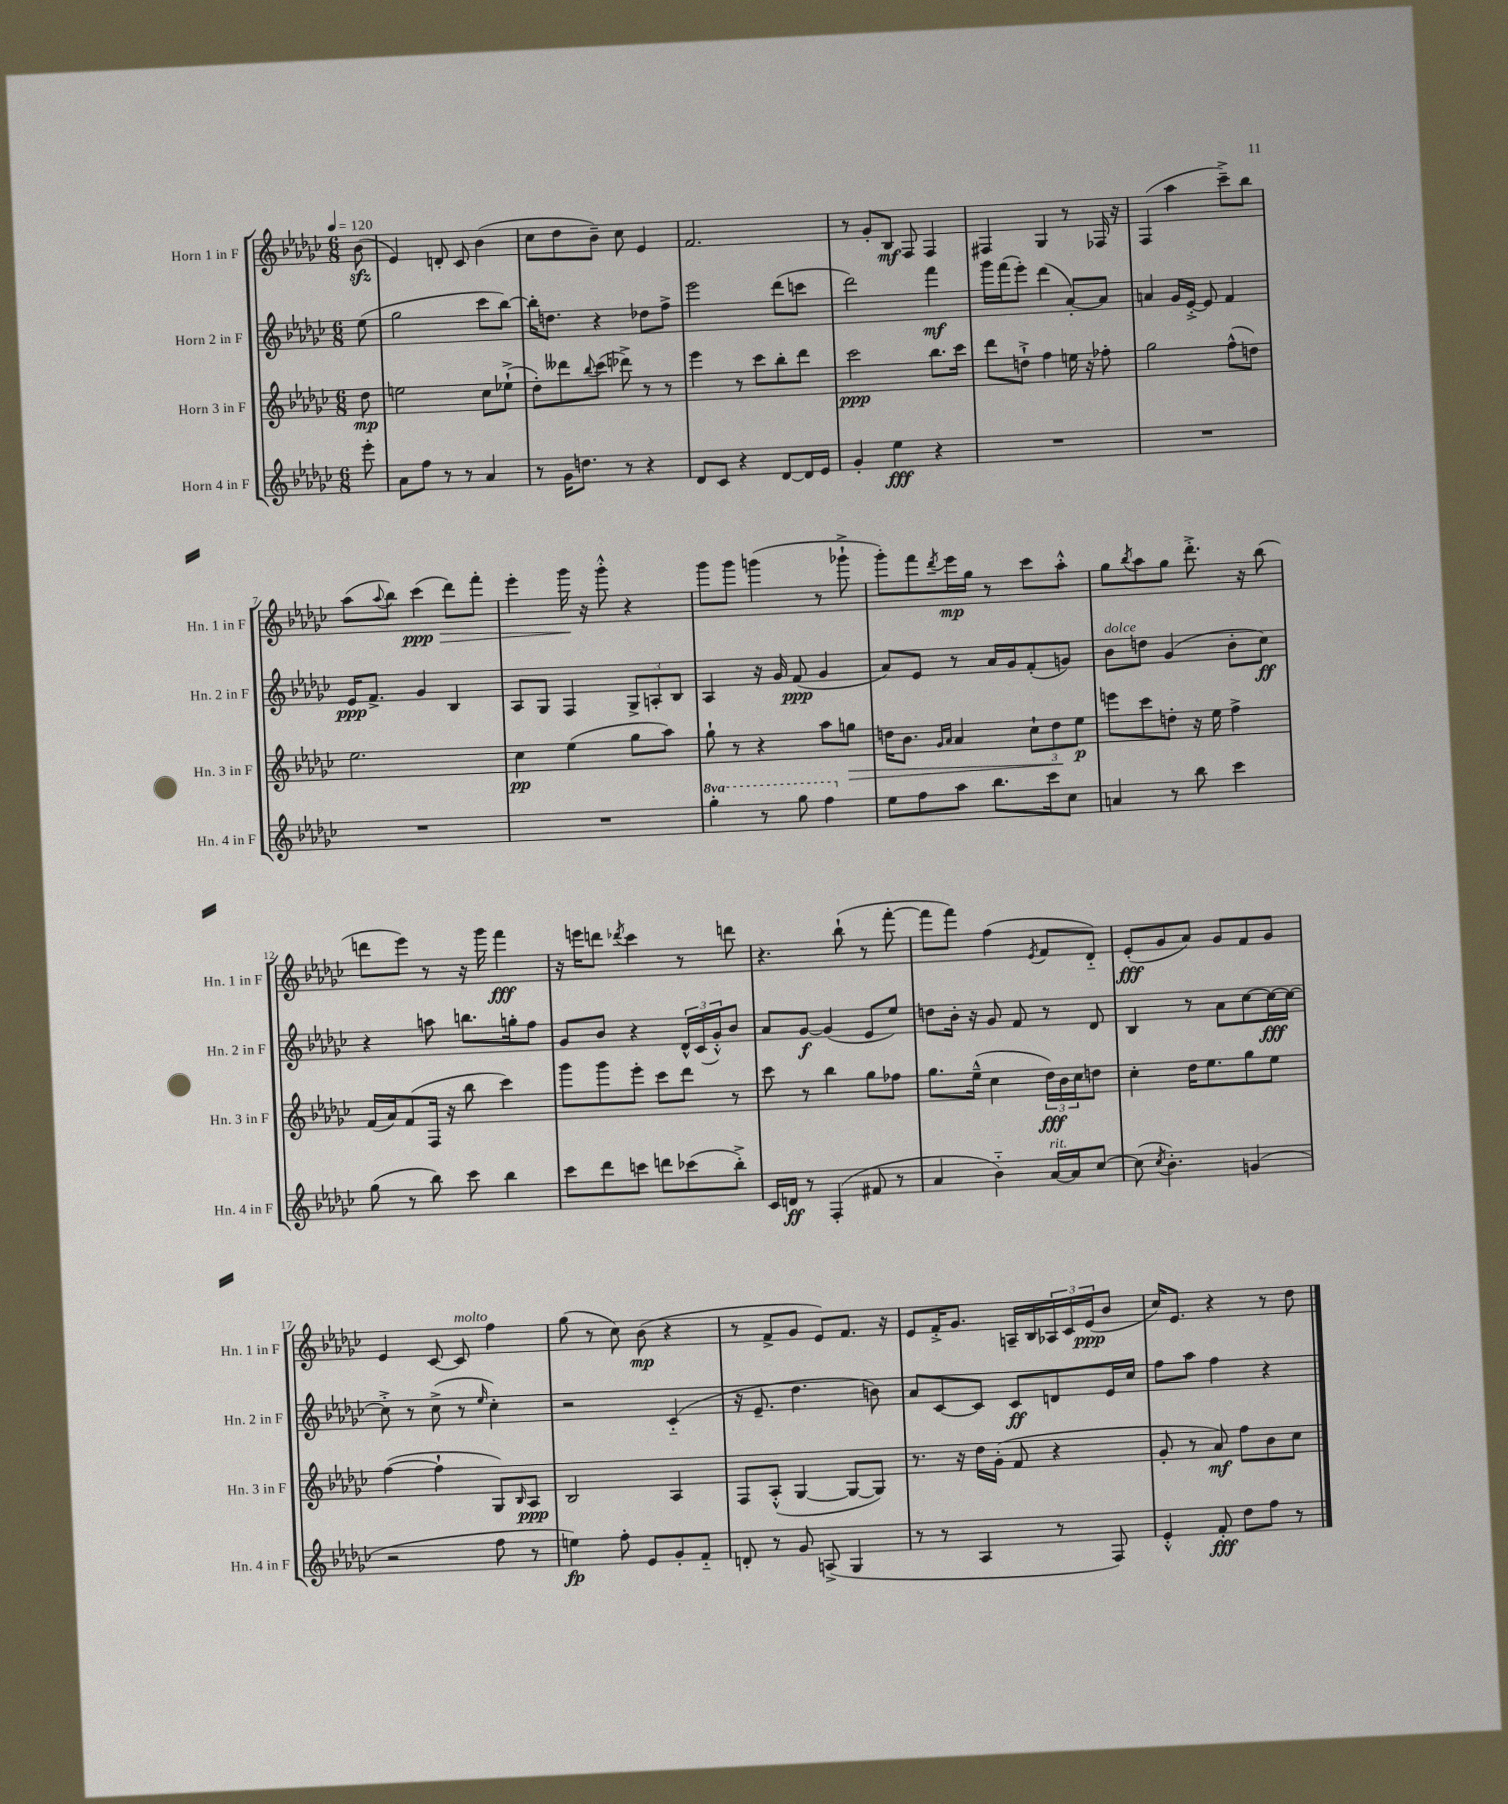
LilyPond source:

<<
\new StaffGroup <<
\new Staff = "s0" \with { instrumentName = "Horn 1 in F" shortInstrumentName = "Hn. 1 in F" } {
    \clef treble \key ges \major \numericTimeSignature \time 6/8 \partial 8 \tempo 4 = 120
    bes'8\sfz( |
    ees'4) d'8-. ces'8 bes'4( |
    ces''8 des''8 bes'8--) ces''8 ees'4 |
    f'2. |
    r8 ges'8-. bes8\mf f8 f4 |
    fis4 ges4 r8 fes16 r16 |
    f4( aes''4 ces'''8--->) bes''8 |
    aes''8( \appoggiatura { aes''8 } bes''8) ces'''4\ppp\>( des'''8) f'''8-. |
    ees'''4-. ges'''16\! r16 ges'''8-.-^ r4 |
    ges'''8 ges'''8 g'''4( r8 ges'''8-!-> |
    ges'''8-.) f'''8 \acciaccatura { des'''8 } ees'''16\mp ges''16 r8 ces'''8 aes''8-.-^ |
    ges''8 \acciaccatura { bes''8 } aes''8 ges''8 des'''8.-.-> r16 bes''8( |
    d'''8 ees'''8) r8 r16 ges'''16 f'''4\fff |
    r16 e'''16 d'''8 \acciaccatura { des'''8 } ces'''4 r8 d'''8 |
    r4. bes''8-!( r8 f'''8~-. |
    f'''8 f'''8) f''4( \acciaccatura { ees'8 } f'8 des'8-_) |
    ees'8-.\fff( ges'8 aes'8) ges'8 f'8 ges'8 |
    ees'4 ces'8~ ces'8^\markup { \italic "molto" } f''4 |
    ges''8( r8 ces''8) bes'8\mp( r4 |
    r8 f'8-> ges'8 ees'8) f'8. r16 |
    ees'8 f'16-.-> ges'8. a16-- bes16 \tuplet 3/2 { aes16 ces'16 ees'16\ppp( } bes'8 |
    ces''16) ees'8. r4 r8 des''8 \bar "|." |
}
\new Staff = "s1" \with { instrumentName = "Horn 2 in F" shortInstrumentName = "Hn. 2 in F" } {
    \clef treble \key ges \major \numericTimeSignature \time 6/8 \partial 8
    ees''8( |
    ges''2 ces'''8 bes''8~) |
    bes''16-. d''8. r4 des''8 f''8-> |
    ees'''2 des'''8( c'''8 |
    des'''2) f'''4\mf |
    ges'''16 f'''16( ees'''8-.) des'''4( aes'8~-.) aes'8 |
    a'4 ges'16 ees'16~-.-> ees'8 f'4 |
    ees'16\ppp f'8.-> ges'4 bes4 |
    aes8 ges8 f4 \tuplet 3/2 { ges8-> a8-. bes8 } |
    aes4 r16 ges'16 f'8\ppp( ges'4 |
    aes'8) ees'8 r8 aes'16 ges'16 f'8-.( g'8) |
    bes'8^\markup { \italic "dolce" } d''8 ges'4( bes'8-. ces''8\ff) |
    r4 a''8 b''8. g''16-. f''8 |
    ges'8 bes'8 r4 \tuplet 3/2 { des'16-^ ces'16( ges'16-.-^) } bes'8 |
    aes'8 ges'8~\f ges'4( ees'8 ees''8) |
    d''8 bes'16-. r16 ges'8 f'8 r8 des'8 |
    bes4 r8 aes'8 ces''8~ ces''16~\fff ces''16~ |
    ces''8-.-> r8 ces''8->( r8 \grace { ees''16 } ces''4-.) |
    r2 ces'4-_( |
    r16 ees'8.-- des''4. b'8) |
    aes'8 ces'8~ ces'8 ces'8\ff d'8 ees'16 ces''16 |
    f''8 aes''8 f''4 r4 \bar "|." |
}
\new Staff = "s2" \with { instrumentName = "Horn 3 in F" shortInstrumentName = "Hn. 3 in F" } {
    \clef treble \key ges \major \numericTimeSignature \time 6/8 \partial 8
    des''8\mp |
    e''2 ces''8 ees''8-!->( |
    des''8-.) deses'''8 \appoggiatura { bes''8 } ces'''8( des'''8->) r8 r8 |
    ees'''4 r8 ces'''8 bes''8-. des'''8 |
    ces'''2\ppp bes''8. ces'''16 |
    des'''8 d''8-!-> f''4 e''16 r16 fes''8-. |
    ges''2 f''8-^( d''8) |
    ees''2. |
    ces''4\pp ees''4( ges''8 aes''8) |
    ges''8-! r8 r4 aes''8 g''8\> |
    d''16 bes'8. \grace { ges'16 aes'16 } aes'4 \tuplet 3/2 { ces''8-! d''8\! ees''8\p } |
    e'''8 ces'''8 d''8-. r16 ees''16 f''4-> |
    f'16( aes'16) f'8( f16 r16 bes''8 ces'''4) |
    ges'''8 ges'''8 ees'''8-. ces'''8 des'''8 r8 |
    ces'''8 r8 bes''4 ges''8 fes''8 |
    ges''8. ees''16---^( ces''4 \tuplet 3/2 { des''16\fff) bes'16 ces''16 } d''8 |
    ces''4-. des''16 ees''8. ges''8 ees''8 |
    f''4~( f''4-! ges8) \grace { bes16 } aes8\ppp |
    bes2 aes4 |
    f8 aes8-.-^( ges4~ ges8~ ges8) |
    r8. r16 des''16 ges'16-.( f'8 r4 |
    ges'8-. r8 aes'8\mf) f''8 bes'8 ces''8 \bar "|." |
}
\new Staff = "s3" \with { instrumentName = "Horn 4 in F" shortInstrumentName = "Hn. 4 in F" } {
    \clef treble \key ges \major \numericTimeSignature \time 6/8 \set Staff.ottavationMarkups = #ottavation-simple-ordinals \partial 8
    ees'''8-. |
    aes'8 f''8 r8 r8 aes'4 |
    r8 ges'16 d''8. r8 r4 |
    des'8 ces'8 r4 des'8~ des'16 ees'16 |
    ges'4-. ees''4\fff r4 |
    R2. |
    R2. |
    R2. |
    R2. |
    \ottava #1 ges'''4-. r8 ges'''8 f'''4 \ottava #0 |
    ees''8 f''8 aes''8 bes''8. ces'''16 ces''8 |
    a'4 r8 bes''8 ces'''4 |
    ges''8( r8 bes''8) ces'''8 bes''4 |
    ces'''8 des'''8 c'''8 d'''8 ces'''8( bes''8-.->) |
    ces'16 d'16\ff r8 f4-.( fis'8 r8 |
    aes'4 bes'4-_) aes'16~^\markup { \italic "rit." } aes'16 ces''8~ |
    ces''8( \acciaccatura { ces''8 } bes'4.-.) g'4( |
    r2 f''8 r8 |
    e''4\fp) f''8-. ees'8 ges'8-. f'8-_ |
    d'8-. r8 ges'8 a8->( ges4 |
    r8 r8 aes4 r8 f8) |
    ees'4-.-^ f'8-.\fff des''8 f''8 r8 \bar "|." |
}
>>
>>
